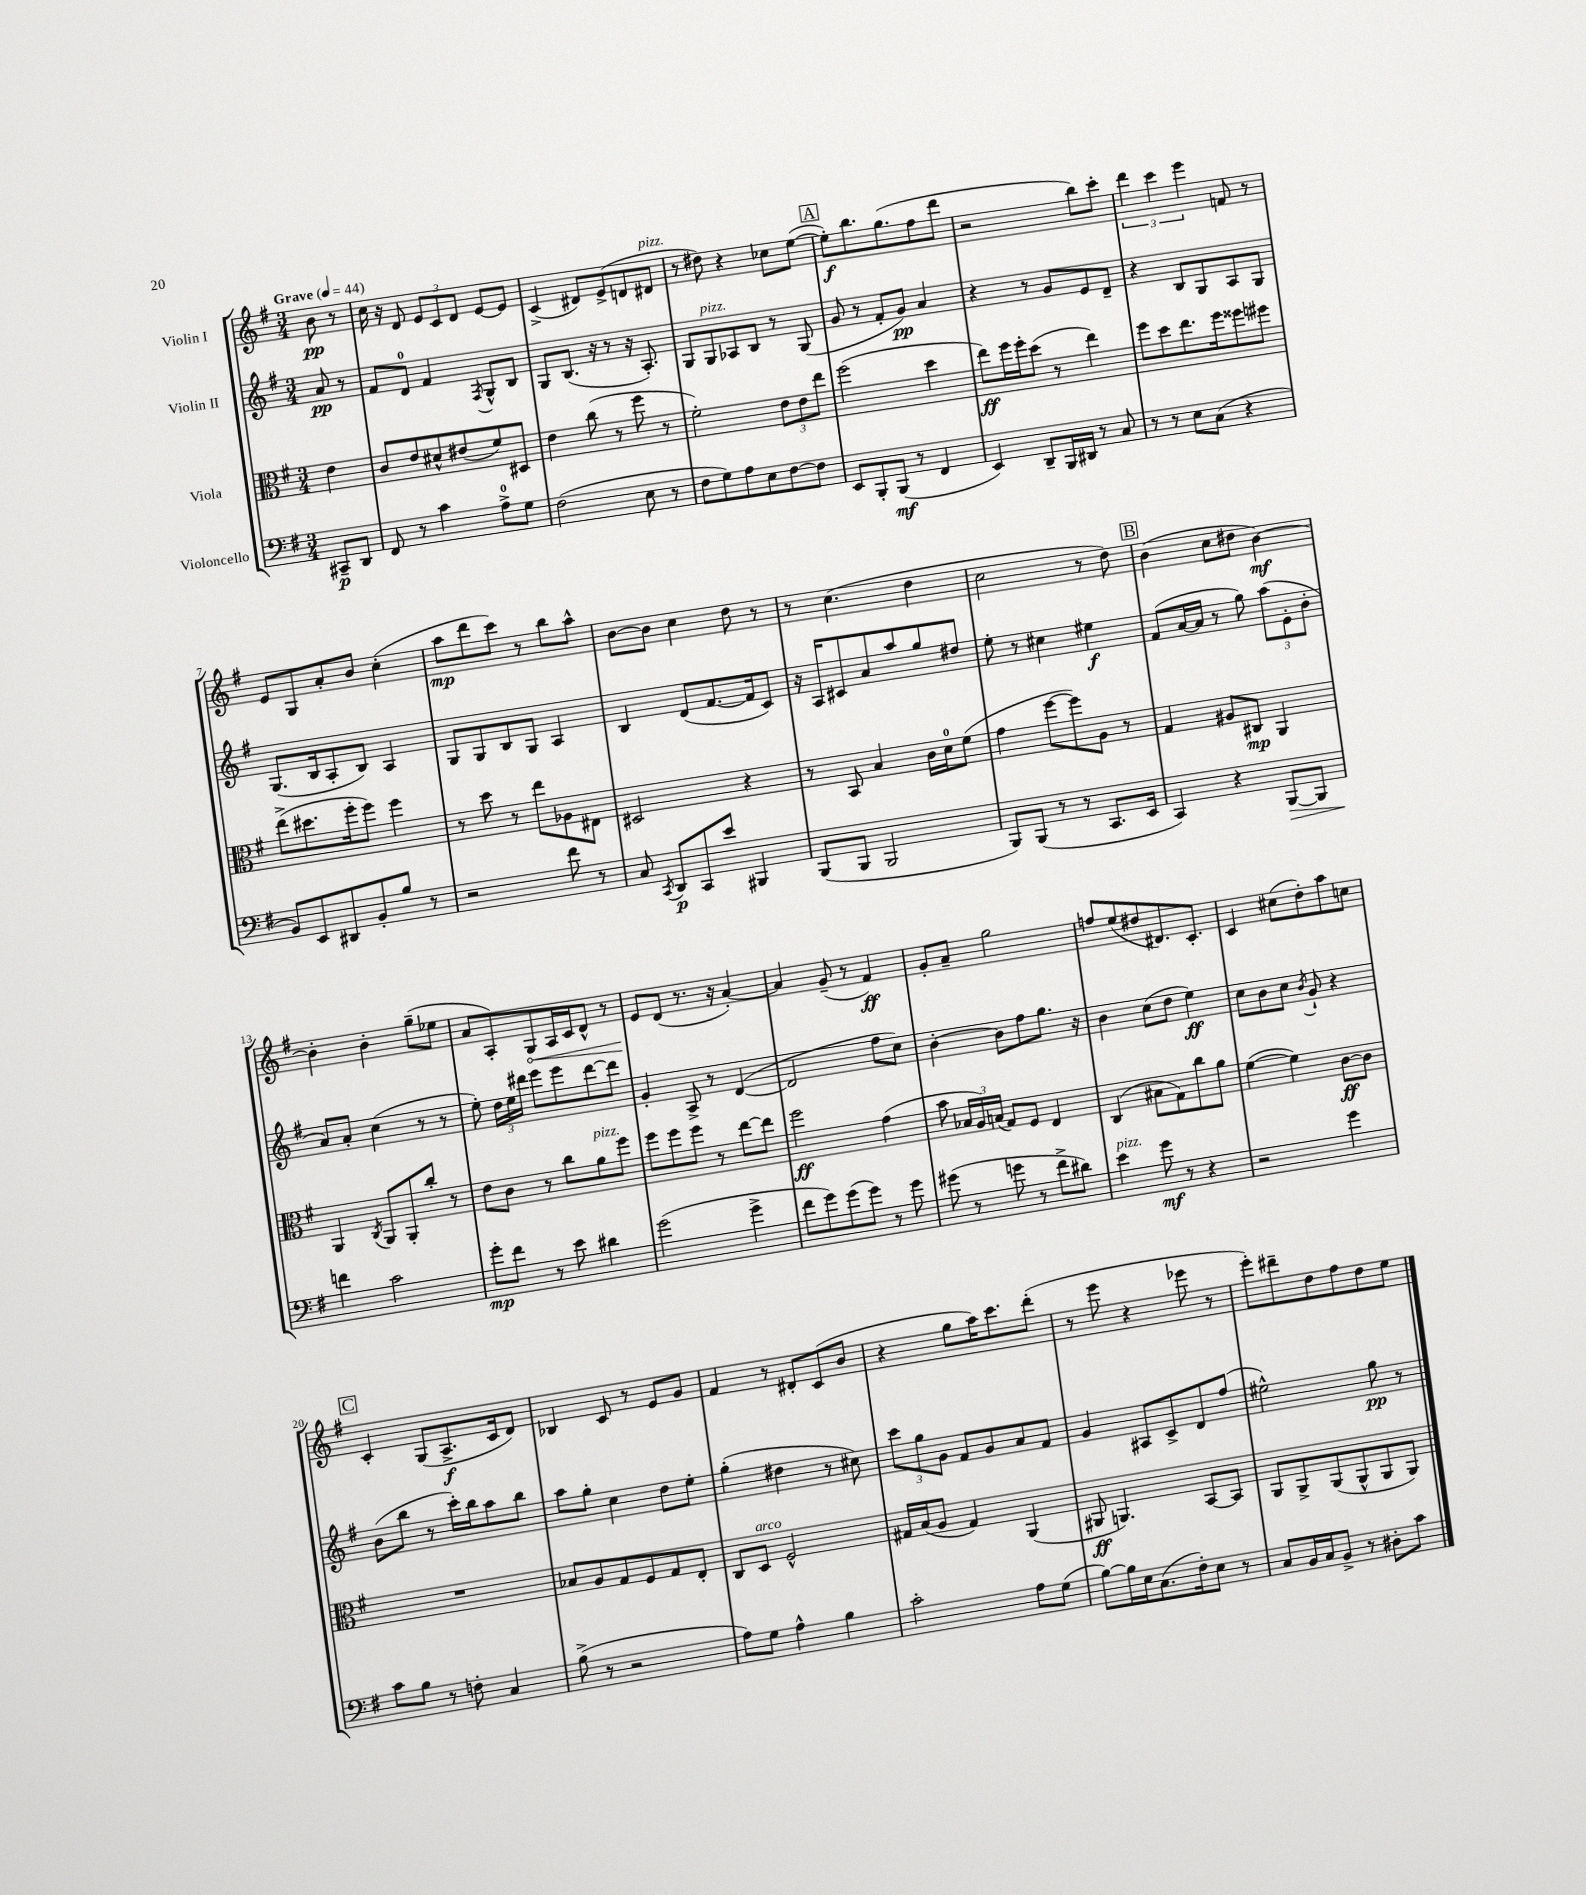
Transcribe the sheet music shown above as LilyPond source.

<<
\new StaffGroup <<
\new Staff = "s0" \with { instrumentName = "Violin I" } {
    \clef treble \key g \major \numericTimeSignature \time 3/4 \partial 4 \tempo "Grave" 4 = 44
    \autoBeamOff b'8\pp r8 |
    c''16 r16 d'8 \tuplet 3/2 { e'8[ c'8 d'8] } e'8[~ e'8] |
    c'4->( dis'8[) e'8->( d'8 dis'8]^\markup { \italic "pizz." } |
    r8 dis''8) r4 ces''8[ e''8]~( |
    \mark \markup { \box "A" } e''8[-.\f) b''8. g''8.( fis''8 d'''8] |
    r2 b''8[) c'''8]-. |
    \tuplet 3/2 { d'''4 c'''4 e'''4 } f'8 r8 |
    e'8[ g8 a'8-. b'8] c''4-.( |
    a''8[\mp d'''8 c'''8]) r8 b''8[ a''8]-^ |
    b'8[~ b'8] c''4 d''8 r8 |
    r8 c''4.( d''4 |
    c''2 r8 d''8) |
    \mark \markup { \box "B" } b'4( c''8[ dis''8] b'4~\mf) |
    b'4-. b'4-. g''8[--( ees''8] |
    a'8[ a8-.) \once \override Hairpin.circled-tip = ##t g8\< a16 c'16 d'8]-^ r8 |
    e'8[\! d'8]( r8. r16 a'4~-.) |
    a'4 g'8--( r8 fis'4\ff) |
    g'8[-. a'8]-- g''2 |
    f''8[ e''8( dis''8 dis'8.) c'8.]-. |
    c'4 cis''8[( d''8-.) a''8 c''8] |
    \mark \markup { \box "C" } c'4-. g8[( a8.->\f c'16 d'8]) |
    bes4 c'8 r8 e'8[ g'8] |
    fis'4 r8 dis'8[-. c'8( b'8] |
    r4 g''8[ a''16) c'''8. d'''8]-.( |
    r8 e'''8 r4 ees'''8 r8 |
    e'''8[-.) dis'''8-- d''8 fis''8 d''8 e''8] \bar "|." |
}
\new Staff = "s1" \with { instrumentName = "Violin II" } {
    \clef treble \key g \major \numericTimeSignature \time 3/4 \partial 4
    \autoBeamOff a'8\pp r8 |
    fis'8[ d'8]-0 fis'4 \acciaccatura { fis8 } g8[-^ b8] |
    g8[ b8.]( r16 r8 r16 a8.-.) |
    g8[ g8^\markup { \italic "pizz." } aes8 b8] r8 g8( |
    \mark \markup { \box "A" } g'8 r8 fis'8[-. g'8]\pp) a'4 |
    r4 r8 g'8[ e'8 d'8]-- |
    r4 b8[ g8 a8 g8] |
    g8.[( b16 a8-. b8]) a4 |
    g8[ g8 b8 g8] a4 |
    b4 d'8[( fis'8.~ fis'16 c'8]) |
    r16 a16[ cis'8 a'8 a''8 g''8 dis''8] |
    e''8-. r8 cis''4 eis''4\f |
    \mark \markup { \box "B" } fis'8[( a'16~ a'16] r8 g''8) \tuplet 3/2 { a''8[( e'8-. b'8]-. } |
    a'8[) a'8]-. c''4( r8 r8 |
    e''8-.) \tuplet 3/2 { d''16[ e''16 dis'''16] } e'''8[ e'''8 dis'''8~ dis'''8] |
    g'4-. a8-> r8 d'4~( |
    d'2 fis''8[ c''8]) |
    b'4~-. b'8[ fis''8 g''8.] r16 |
    b'4 c''8[( d''8] e''4\ff) |
    c''8[ b'8 c''8] \acciaccatura { b'8 } g'8-! r4 |
    \mark \markup { \box "C" } b'8[( b''8] r8 c'''16[-.) b''16 a''8 b''8] |
    a''8[ g''8]-. c''4 d''8[ e''8]-. |
    g''4-.( dis''4 r8 cis''8) |
    \tuplet 3/2 { c'''8[ g''8 g'8] } fis'8[ g'8 a'8 fis'8] |
    g'4 ais8[ c'8-> d'8 fis''8]( |
    eis''2-^) g''8\pp r8 \bar "|." |
}
\new Staff = "s2" \with { instrumentName = "Viola" } {
    \clef alto \key g \major \numericTimeSignature \time 3/4 \partial 4
    \autoBeamOff e'4 |
    c'8[ e'8 dis'8-^ eis'8( fis'8) dis8] |
    e'4 c''8( r8 fis''8 r8 |
    fis'2-.) \tuplet 3/2 { e'8[ e'8 e''8] } |
    \mark \markup { \box "A" } fis''2( d''4 |
    e''8[\ff) fis''16 fis''16-. d''8]( r8 e''4) |
    fis''8[ d''8 e''8. fis''16 fisis''8 fis''8] |
    e''8[->( dis''8. fis''16-. fis''8]) fis''4 |
    r8 d''8 r8 e''8[ aes8 eis8] |
    dis2 r4 |
    r8 b,8 b4 c'16[ d'16-0 fis'8]( |
    g'4 fis''8[~ fis''8) a8] r8 |
    \mark \markup { \box "B" } g4 ais8[ cis8]\mp a,4 |
    a,4 \acciaccatura { c8 } a,8[ a,8-. c''8]-. r8 |
    e'8[ c'8] r8 c''8[ a'8^\markup { \italic "pizz." } fis''8] |
    fis''8[ fis''8 fis''8] r8 e''8[~ e''8] |
    fis''2\ff g'4( |
    b'8 \tuplet 3/2 { bes16[ a16) b16]( } g8[) fis8] e4 |
    c4( bis8[ g8) c''8 a'8] |
    fis'4~( fis'4) c'8[~\ff c'8] |
    \mark \markup { \box "C" } R2. |
    bes8[ a8 g8 fis8 g8 e8]-. |
    c8[ d8]^\markup { \italic "arco" } fis2-^ |
    gis16[ b16( a8] gis4) a,4( |
    ais,8\ff a,4.) b,8[~ b,8] |
    a,8[ a,8-> a,8( a,8-^ a,8 a,8]) \bar "|." |
}
\new Staff = "s3" \with { instrumentName = "Violoncello" } {
    \clef bass \key g \major \numericTimeSignature \time 3/4 \partial 4
    \autoBeamOff cis,8[--\p d,8] |
    fis,8 r8 c'4 a8[-0-> g8] |
    fis2( e8 r8 |
    fis8[ g8) a8 e8 fis8~ fis8] |
    \mark \markup { \box "A" } e,8[ b,,8-. b,,8]\mf( r8 fis,4 |
    e,4) d,8[-- b,,16 dis,16] r8 c8 |
    r8 r8 e8[ c8]( r4 |
    b,8[) e,8 dis,8 b,8-. b8] r8 |
    r2 fis'8 r8 |
    c8 \acciaccatura { c,8 } d,8[\p c,8 e'8] bis,,4 |
    b,,8[( b,,8] b,,2 |
    b,,8[) b,,8]( r8 r8 c,8.[ e,16] |
    \mark \markup { \box "B" } c,4) r4 b,,8[~\> b,,8] |
    f'4\! c'2 |
    g'8[-.\mp fis'8] r8 e'8 dis'4 |
    g'2( g'4-> |
    fis'8[ g'8) g'8( g'8]) r8 g'8 |
    gis'8( r8 g'8 r8 fis'8[-> dis'8]) |
    e'4^\markup { \italic "pizz." } g'8\mf r8 r4 |
    r2 g'4 |
    \mark \markup { \box "C" } c'8[ b8] r8 f8-. c4 |
    b8->( r8 r2 |
    a8[) g8] a4-^ b4 |
    c'2-. a8[ g8]( |
    b8[~) b16 e16 c8.( fis16-.) e8] r8 |
    c8[ b,16 c16 b,8]-> r8 dis8[-. c'8] \bar "|." |
}
>>
>>
